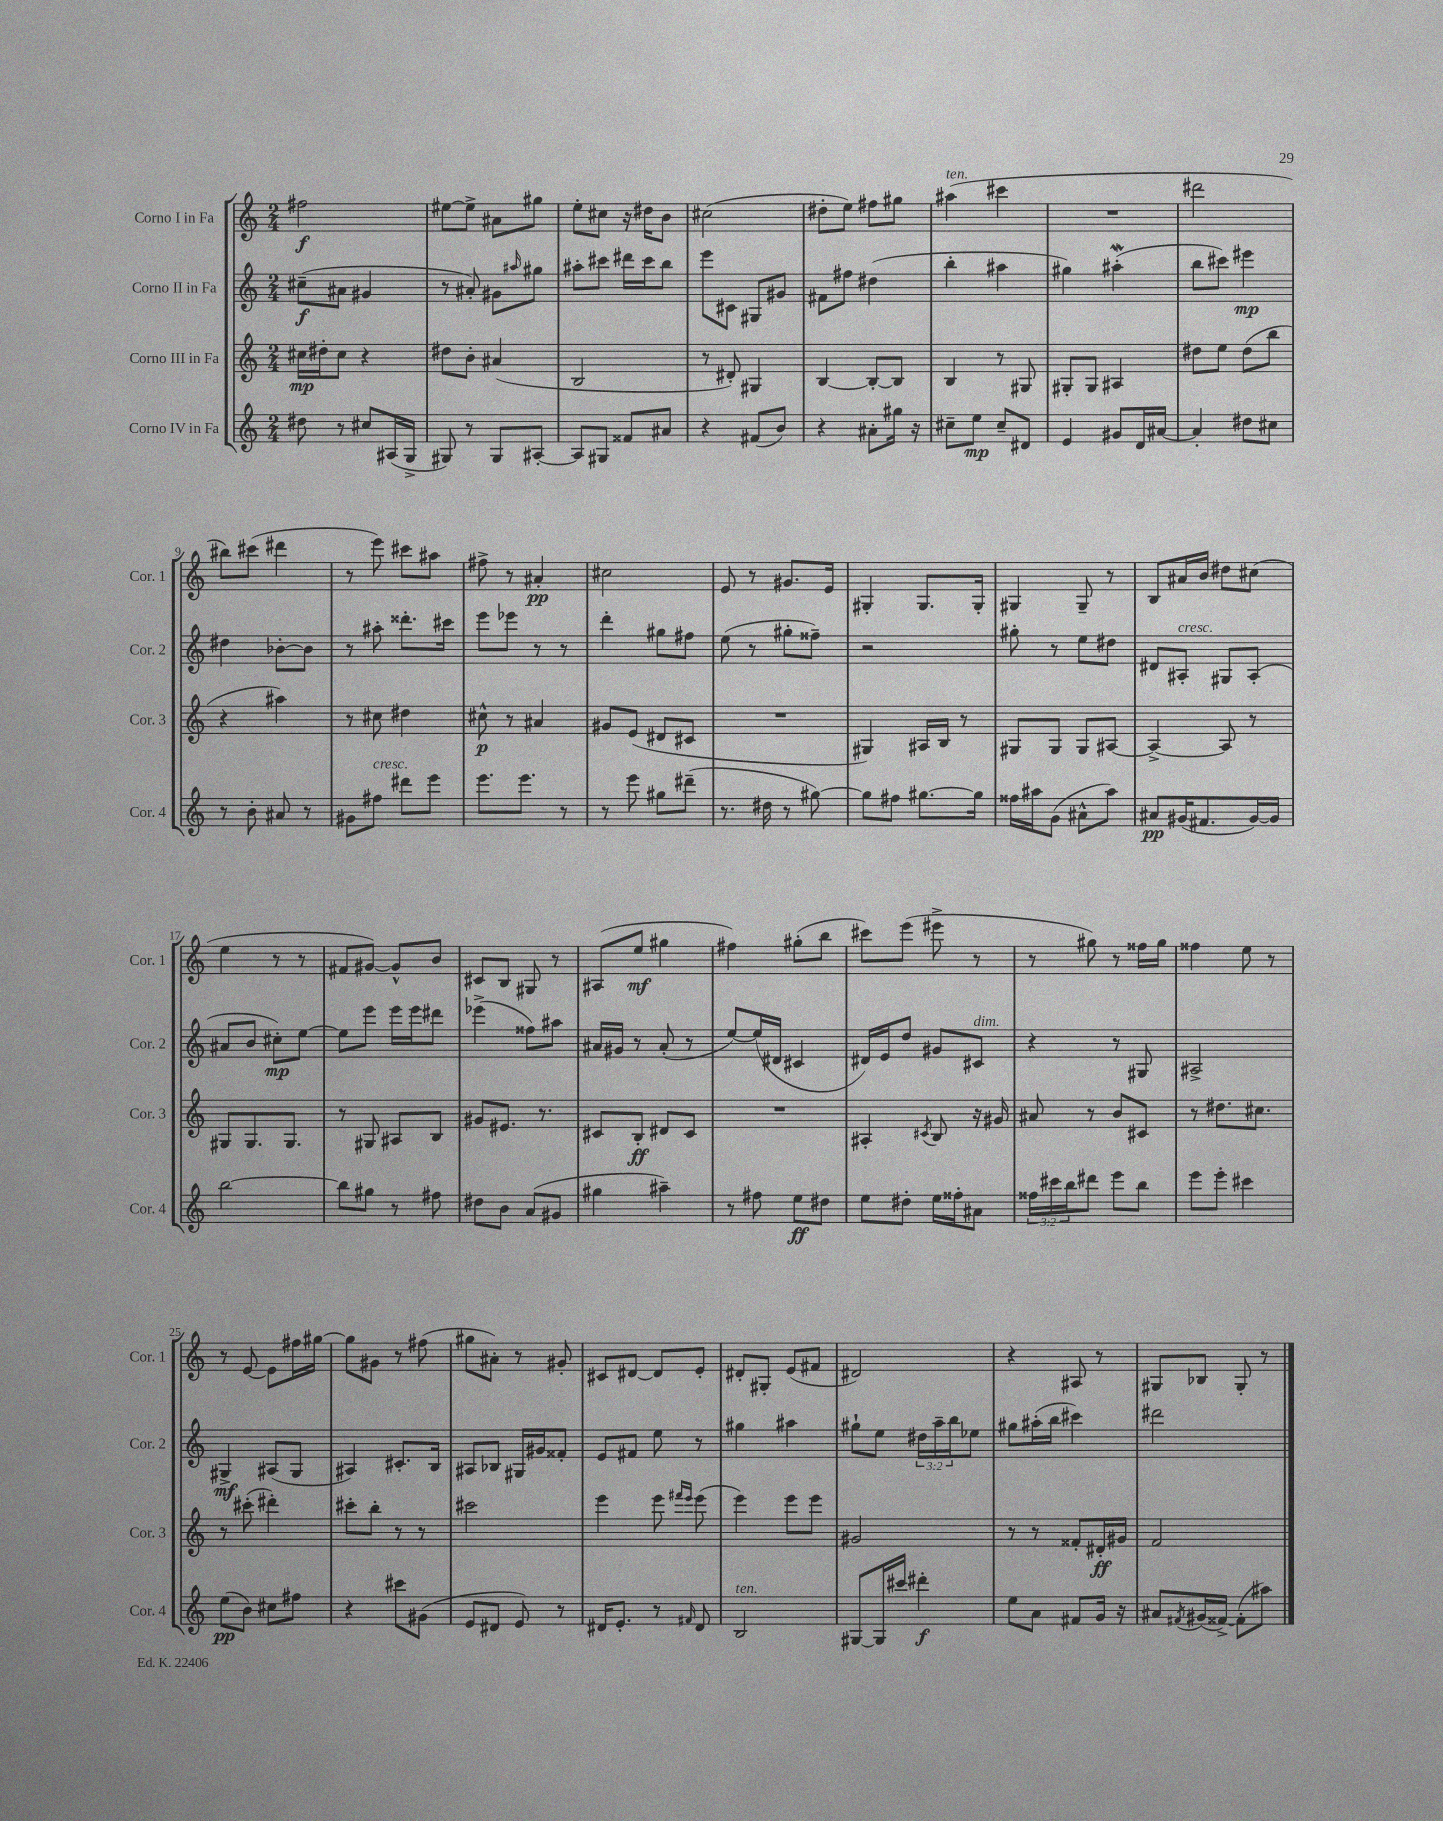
<<
\new StaffGroup <<
\new Staff = "s0" \with { instrumentName = "Corno I in Fa" shortInstrumentName = "Cor. 1" } {
    \clef treble \key c \major \numericTimeSignature \time 2/4
    fis''2\f |
    eis''8~ eis''8-> ais'8 gis''8 |
    e''8-. cis''8 r16 dis''16 b'8 |
    cis''2( |
    dis''8-. e''8) fis''8 gis''8 |
    ais''4^\markup { \italic "ten." }( cis'''4 |
    R2 |
    dis'''2 |
    bis''8) cis'''8( dis'''4 |
    r8 e'''8) cis'''8 ais''8 |
    fis''8-> r8 ais'4-.\pp |
    cis''2 |
    e'8 r8 gis'8. e'16 |
    gis4-. gis8. gis16-. |
    gis4 gis8-- r8 |
    b8 ais'16 b'16 dis''8 cis''8( |
    e''4 r8 r8 |
    fis'8 gis'8~) gis'8-^ b'8 |
    cis'8 b8 gis8 r8 |
    ais8( e''8\mf gis''4 |
    fis''4) gis''8-.( b''8 |
    cis'''8) e'''8( eis'''8-> r8 |
    r8 gis''8) r8 fisis''16 gis''16 |
    fisis''4 e''8 r8 |
    r8 e'8~ e'8 fis''16 gis''16~ |
    gis''8 gis'8 r8 fis''8( |
    gis''8 ais'8-.) r8 gis'8-. |
    cis'8 dis'8~ dis'8 e'8-. |
    dis'8-. gis8-. e'8( fis'8 |
    dis'2) |
    r4 ais8 r8 |
    gis8 bes8 gis8-. r8 \bar "|." |
}
\new Staff = "s1" \with { instrumentName = "Corno II in Fa" shortInstrumentName = "Cor. 2" } {
    \clef treble \key c \major \numericTimeSignature \time 2/4 \override Staff.TupletNumber.text = #tuplet-number::calc-fraction-text
    cis''8--\f( ais'8 gis'4 |
    r8 ais'8-.) gis'8 \grace { ais''16 } gis''8 |
    ais''8-. cis'''8 dis'''16 cis'''16 b''8 |
    e'''8 cis'8 gis8 gis'8 |
    fis'8 fis''8 dis''4( |
    b''4-. ais''4 |
    gis''4) ais''4-.\mordent( |
    b''8 cis'''8) eis'''4\mp |
    dis''4 bes'8~-. bes'8 |
    r8 ais''8-. disis'''8.-. cis'''16 |
    e'''8 ees'''8 r8 r8 |
    d'''4-. gis''8 fis''8 |
    e''8( r8 gis''8-. fisis''8--) |
    r2 |
    gis''8-. r8 e''8 dis''8 |
    dis'8 ais8-.^\markup { \italic "cresc." } gis8 ais8-.( |
    ais'8 b'8 cis''8-.\mp) e''8~ |
    e''8 e'''8 e'''16 e'''16 dis'''8 |
    ees'''4->( fisis''8) ais''8 |
    ais'16 gis'16 r8 ais'8-.( r8 |
    e''8~) e''16( dis'16 cis'4 |
    dis'16) e'16 d''8 gis'8 cis'8^\markup { \italic "dim." } |
    r4 r8 gis8 |
    ais2-> |
    gis4->\mf ais8( gis8 |
    ais4) cis'8.-. b16 |
    ais8 bes8 gis16 gis'16 fisis'8-. |
    e'8 fis'8 e''8 r8 |
    gis''4 ais''4 |
    gis''8-! e''8 \tuplet 3/2 { dis''16 a''16-- b''16 } ees''8 |
    gis''8 ais''16-.( b''16 cis'''4) |
    dis'''2 \bar "|." |
}
\new Staff = "s2" \with { instrumentName = "Corno III in Fa" shortInstrumentName = "Cor. 3" } {
    \clef treble \key c \major \numericTimeSignature \time 2/4
    cis''16\mp dis''16-. cis''8 r4 |
    dis''8 b'8-. ais'4( |
    b2 |
    r8 dis'8-.) gis4 |
    b4~ b8~-. b8 |
    b4 r8 gis8 |
    gis8-. gis8 ais4 |
    dis''8 e''8 dis''8( b''8 |
    r4 ais''4) |
    r8 cis''8 dis''4 |
    cis''8-^\p r8 ais'4 |
    gis'8 e'8( dis'8 cis'8 |
    R2 |
    gis4) ais16 b16 r8 |
    gis8 gis8 gis8 ais8~ |
    ais4~-> ais8 r8 |
    gis8 gis8. gis8. |
    r8 gis8 ais8 b8 |
    gis'8 eis'8. r8. |
    cis'8 b8-.\ff dis'8 cis'8 |
    R2 |
    ais4-. \acciaccatura { cis'8 } b8 r16 gis'16 |
    ais'8 r8 b'8 cis'8 |
    r8 dis''8. cis''8. |
    r8 cis'''8-.( dis'''4-.) |
    cis'''8-. b''8-. r8 r8 |
    cis'''2 |
    e'''4 e'''8 \grace { fis'''16 e'''16 } e'''8( |
    e'''4) e'''8 e'''8 |
    gis'2 |
    r8 r8 fisis'8-. dis'16-.\ff gis'16 |
    f'2 \bar "|." |
}
\new Staff = "s3" \with { instrumentName = "Corno IV in Fa" shortInstrumentName = "Cor. 4" } {
    \clef treble \key c \major \numericTimeSignature \time 2/4 \override Staff.TupletNumber.text = #tuplet-number::calc-fraction-text
    dis''8 r8 cis''8 ais16( g16-> |
    gis8) r8 gis8 ais8~-. |
    ais8 gis8 fisis'8 ais'8 |
    r4 fis'8( b'8) |
    r4 ais'8-. gis''16 r16 |
    cis''8-- e''8\mp cis''8-- dis'8 |
    e'4 gis'8 d'16 ais'16~ |
    ais'4-. dis''8 cis''8 |
    r8 b'8-. ais'8 r8 |
    gis'8 fis''8^\markup { \italic "cresc." } dis'''8 e'''8 |
    e'''8. e'''8. r8 |
    r8 e'''8 gis''8 dis'''8--( |
    r8. dis''16 r8 gis''8~) |
    gis''8 fis''8 gis''8.~ gis''16 |
    fisis''16 ais''16 g'8( ais'8-^ ais''8) |
    ais'8\pp gis'16( fis'8. gis'16~) gis'16 |
    b''2~ |
    b''8 gis''8 r8 fis''8 |
    dis''8 b'8 a'8( gis'8 |
    gis''4 ais''4--) |
    r8 fis''8 e''8\ff dis''8 |
    e''8 dis''8-. e''16 fisis''16-. ais'8 |
    \tuplet 3/2 { fisis''16 cis'''16 b''16 } dis'''8 e'''8 b''8 |
    e'''8 e'''8-. cis'''4 |
    e''8\pp( b'8) cis''8 fis''8 |
    r4 cis'''8 gis'8( |
    e'8 dis'8 e'8) r8 |
    dis'16 e'8.-. r8 \grace { fis'16 } dis'8 |
    b2^\markup { \italic "ten." } |
    gis8~ gis16 cis'''16 dis'''4-.\f |
    e''8 a'8 fis'8 g'16 r16 |
    ais'8 \acciaccatura { fis'8 } gis'16( fisis'16~->) fisis'8-.( ais''8) \bar "|." |
}
>>
>>
